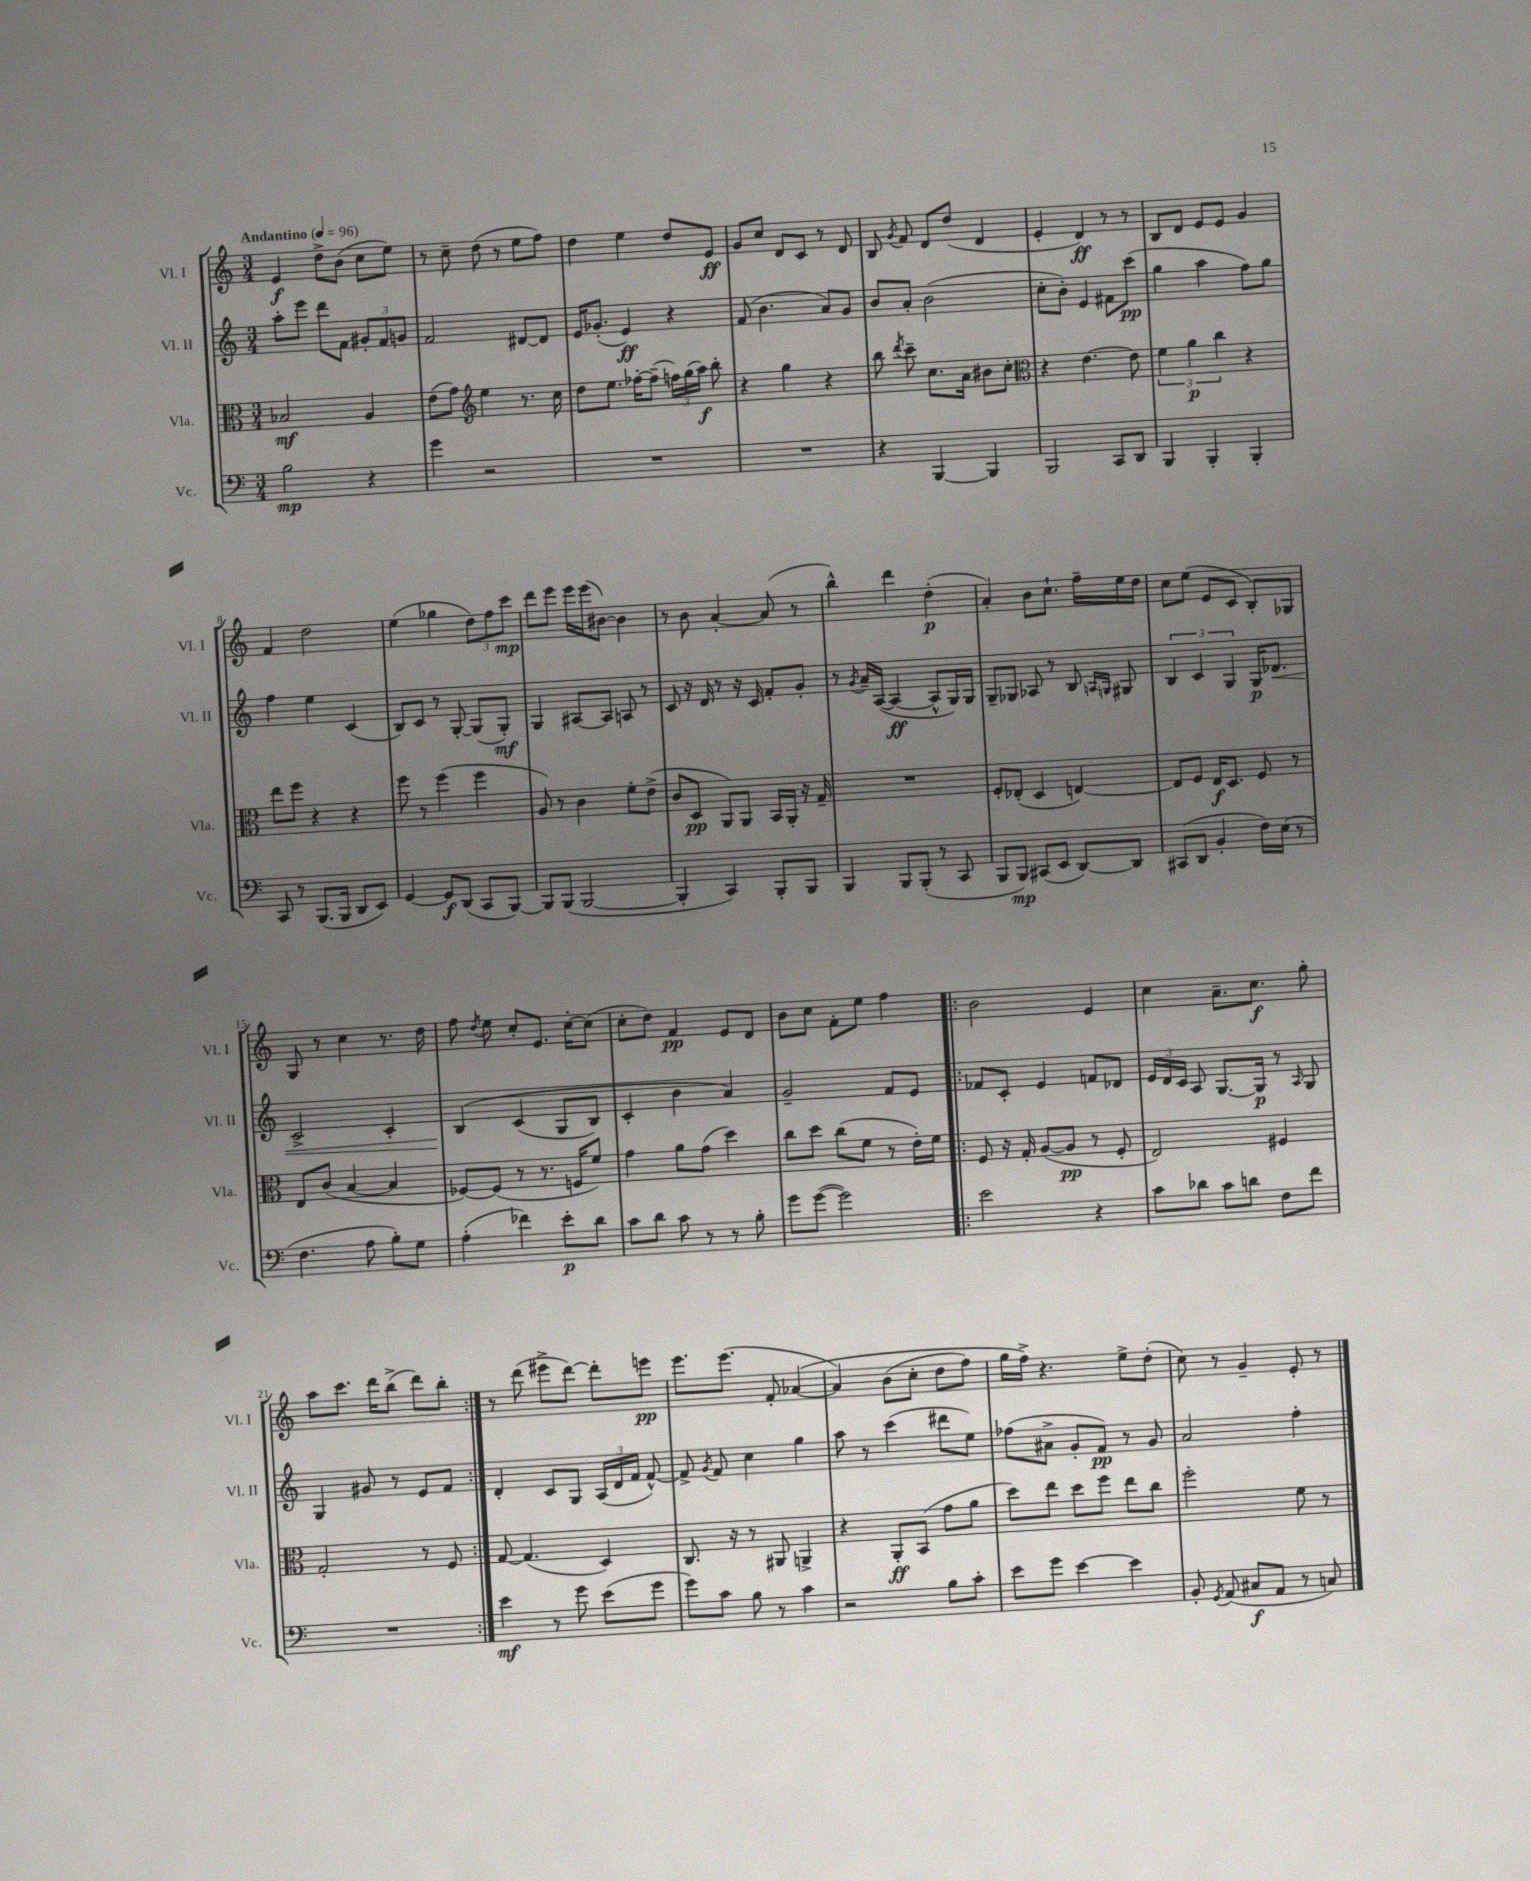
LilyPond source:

<<
\new StaffGroup <<
\new Staff = "s0" \with { instrumentName = "Vl. I" shortInstrumentName = "Vl. I" } {
    \clef treble \key c \major \numericTimeSignature \time 3/4 \tempo "Andantino" 4 = 96
    \autoBeamOff e'4\f d''8[-> b'8]( c''8[ e''8]) |
    r8 c''8-- d''8( r8 e''8[ f''8]) |
    d''4 e''4 d''8[ e'8]\ff |
    g'8[ c''8] d'8[ c'8] r8 d'8 |
    b8 \acciaccatura { g'8 } f'8 d'8[ d''8]( d'4 |
    e'4-. d'4\ff) r8 r8 |
    b8[ d'8] e'8[ e'8] g'4 |
    f'4 d''2 |
    e''4( ges''4 \tuplet 3/2 { d''8[) f''8 c'''8]\mp } |
    d'''8[ e'''8] e'''16[ e'''16( bis'8]~) bis'4 |
    r8 b'8 a'4~-. a'8( r8 |
    b''4-^) d'''4 d''4-.\p( |
    a'4-.) b'8[ c''8.]-! f''16[-- e''16 d''16] |
    c''8[ e''8]( e'8[ c'8] b8[-.) ges8] |
    g8 r8 c''4 r8. d''16 |
    f''8 \acciaccatura { d''8 } e''8 c''8[-. e'8.] c''16[~-. c''8]( |
    c''8[-. d''8]) f'4\pp e'8[ d'8] |
    b'8[ c''8] f'8[-. e''8] f''4 |
    \repeat volta 2 { b'2 e'4 |
    c''4 a'8.[-- c''8.]\f g''8-. |
    a''8[ c'''8.] d'''16[ b''8]->( d'''8[) b''8]-. | }
    r8 d'''8( eis'''8[-> d'''8]~) d'''8[-. e'''8]\pp |
    e'''8.[ e'''8.]( f'8-. aes'4~\( |
    aes'4) b'8[( c''8]-. d''8[ f''8]) |
    g''16[ f''16]->\) r4. e''8[-> d''8]-.( |
    c''8) r8 g'4-- e'8-. r8 \bar "|." |
}
\new Staff = "s1" \with { instrumentName = "Vl. II" shortInstrumentName = "Vl. II" } {
    \clef treble \key c \major \numericTimeSignature \time 3/4
    \autoBeamOff a''8[-. e'''8] d'''8[ f'8] \tuplet 3/2 { gis'8[-. f'8 g'8] } |
    f'2 dis'8[~ dis'8] |
    e'16[ ges'8.]-.( e'4\ff) r4 |
    f'8( b'4. a'8[) g'8] |
    b'8[ a'8]-. b'2( |
    c''8[-. b'8]-.) e'4 fis'8[ c'''8]\pp( |
    g''4 a''4 f''8[) g''8] |
    f''4 e''4 c'4( |
    b8[) c'8] r8 g8~-. g8[( g8]-.\mf) |
    g4 ais8[~ ais8] a8 r8 |
    c'8 r16 d'16 r8 r16 c'16 f'8[-. g'8]-. |
    r8 \acciaccatura { g'8 } a'16[-- a16]~( a4~\ff a8[-^ g16) g16] |
    g8[-- ges8] aes8 r8 b8 \grace { a16[ g16] } gis8 |
    \tuplet 3/2 { b4 c'4 g4 } g16[\p des'8.]\< |
    c'2-> c'4-. |
    b4\!\( c'4( g8[ b8]) |
    c'4-. b'4 a'4\) |
    g'2-- f'8[ e'8] |
    \repeat volta 2 { fes'8[ c'8]-. e'4 f'8[ des'8] |
    \tuplet 3/2 { e'16[ d'16 c'16] } a8 g8.[~ g16]\p r8 \grace { a16 } g8 |
    g4 gis'8 r8 e'8[ f'8] | }
    d'4-. c'8[ g8] \tuplet 3/2 { a16[( d'16 f'16] } f'8~-^) |
    f'8-> \acciaccatura { g'8 } f'8 c''4 g''4 |
    a''8 r8 c'''4( dis'''8[ e''8]) |
    fes''8[( ais'8]-> g'8[-. f'8]\pp) r8 g'8 |
    a'2 f''4-. \bar "|." |
}
\new Staff = "s2" \with { instrumentName = "Vla." shortInstrumentName = "Vla." } {
    \clef alto \key c \major \numericTimeSignature \time 3/4
    \autoBeamOff bes2\mf a4 |
    e'8[( g'8]) \clef treble e''4 r8. c''16 |
    d''8[ e''8.] fes''16[~-. fes''8]--( \tuplet 3/2 { f''16[) g''16( a''16]\f) } b''8-. |
    r4 g''4 r4 |
    b''8 \acciaccatura { d'''8 } c'''8-- c''8.[ a'16] bis'8[ c''8]-. |
    \clef alto r4 e'4.~ e'8 |
    \tuplet 3/2 { f'4 a'4\p c''4 } r4 |
    e''8[ f''8] r4 r4 |
    f''8 r8 f''4( f''4 |
    a8) r8 c'4 f'8[-. e'8]->( |
    c'8[ d8]\pp a,8[) a,8] b,16[ a,16]-. r16 g16-- |
    R2. |
    f8[-. ees8]-.( d4 e4~) |
    e8[ f8] e16[\f d8.] f8 r8 |
    e8[ c'8]( b4~ b4 |
    fes8[~) fes8]( r8 r8. f16[ f'8]) |
    g'4 a'8[ g'8]( d''4) |
    c''8[ d''8] c''8[( f'8] r8 e'16[-.) f'16] |
    \repeat volta 2 { f8 r16 g16-. a8[~( a8]\pp r8 f8-. |
    e2) fis4 |
    g2-. r8 f8 | }
    g8~ g4.( d4) |
    c8. r16 r8 ais,8 a,4-> |
    r4 a,8[-.\ff b,8]( g'8[ a'8] |
    d''8[) e''8] d''8[ f''8] e''8[ c''8] |
    f''2-. f'8 r8 \bar "|." |
}
\new Staff = "s3" \with { instrumentName = "Vc." shortInstrumentName = "Vc." } {
    \clef bass \key c \major \numericTimeSignature \time 3/4
    \autoBeamOff b2\mp r4 |
    g'4 r2 |
    R2. |
    R2. |
    r4 b,,4~ b,,4 |
    b,,2 c,8[ d,8] |
    b,,4 b,,4-. b,,4-. |
    c,8 r8 b,,8.[( b,,16] d,8[ e,8]) |
    g,4~ g,8[\f d,8]( c,8[ b,,8]~) |
    b,,8[ b,,8]( b,,2~ |
    b,,4-. c,4) b,,8[-. b,,8] |
    b,,4 b,,8[ b,,8]-.( r8 c,8 |
    b,,8[ b,,8]\mp) cis,8[( e,8] d,8[~) d,8] |
    cis,8[( d,8] b,4-. f16[) e16]( r8 |
    f4. a8 b8[-.) g8] |
    a4-.( fes'4) e'8[-.\p d'8] |
    c'8[ d'8] c'8 r8 r8 b8-. |
    g'8[ g'8]~( g'2) |
    \repeat volta 2 { e'2 r4 |
    c'8[ des'8] c'8[ d'8] f8[ f'8] |
    R2. | }
    e'4\mf r8 g'8 e'8[( g'8] |
    g'8[) c'8] b8 r8 c'4 |
    r2 b8[ c'8]-. |
    e'8[ g'8] e'4~ e'4 |
    b,8-. \acciaccatura { g,8 } a,8( cis8[\f a,8] r8 c8) \bar "|." |
}
>>
>>
